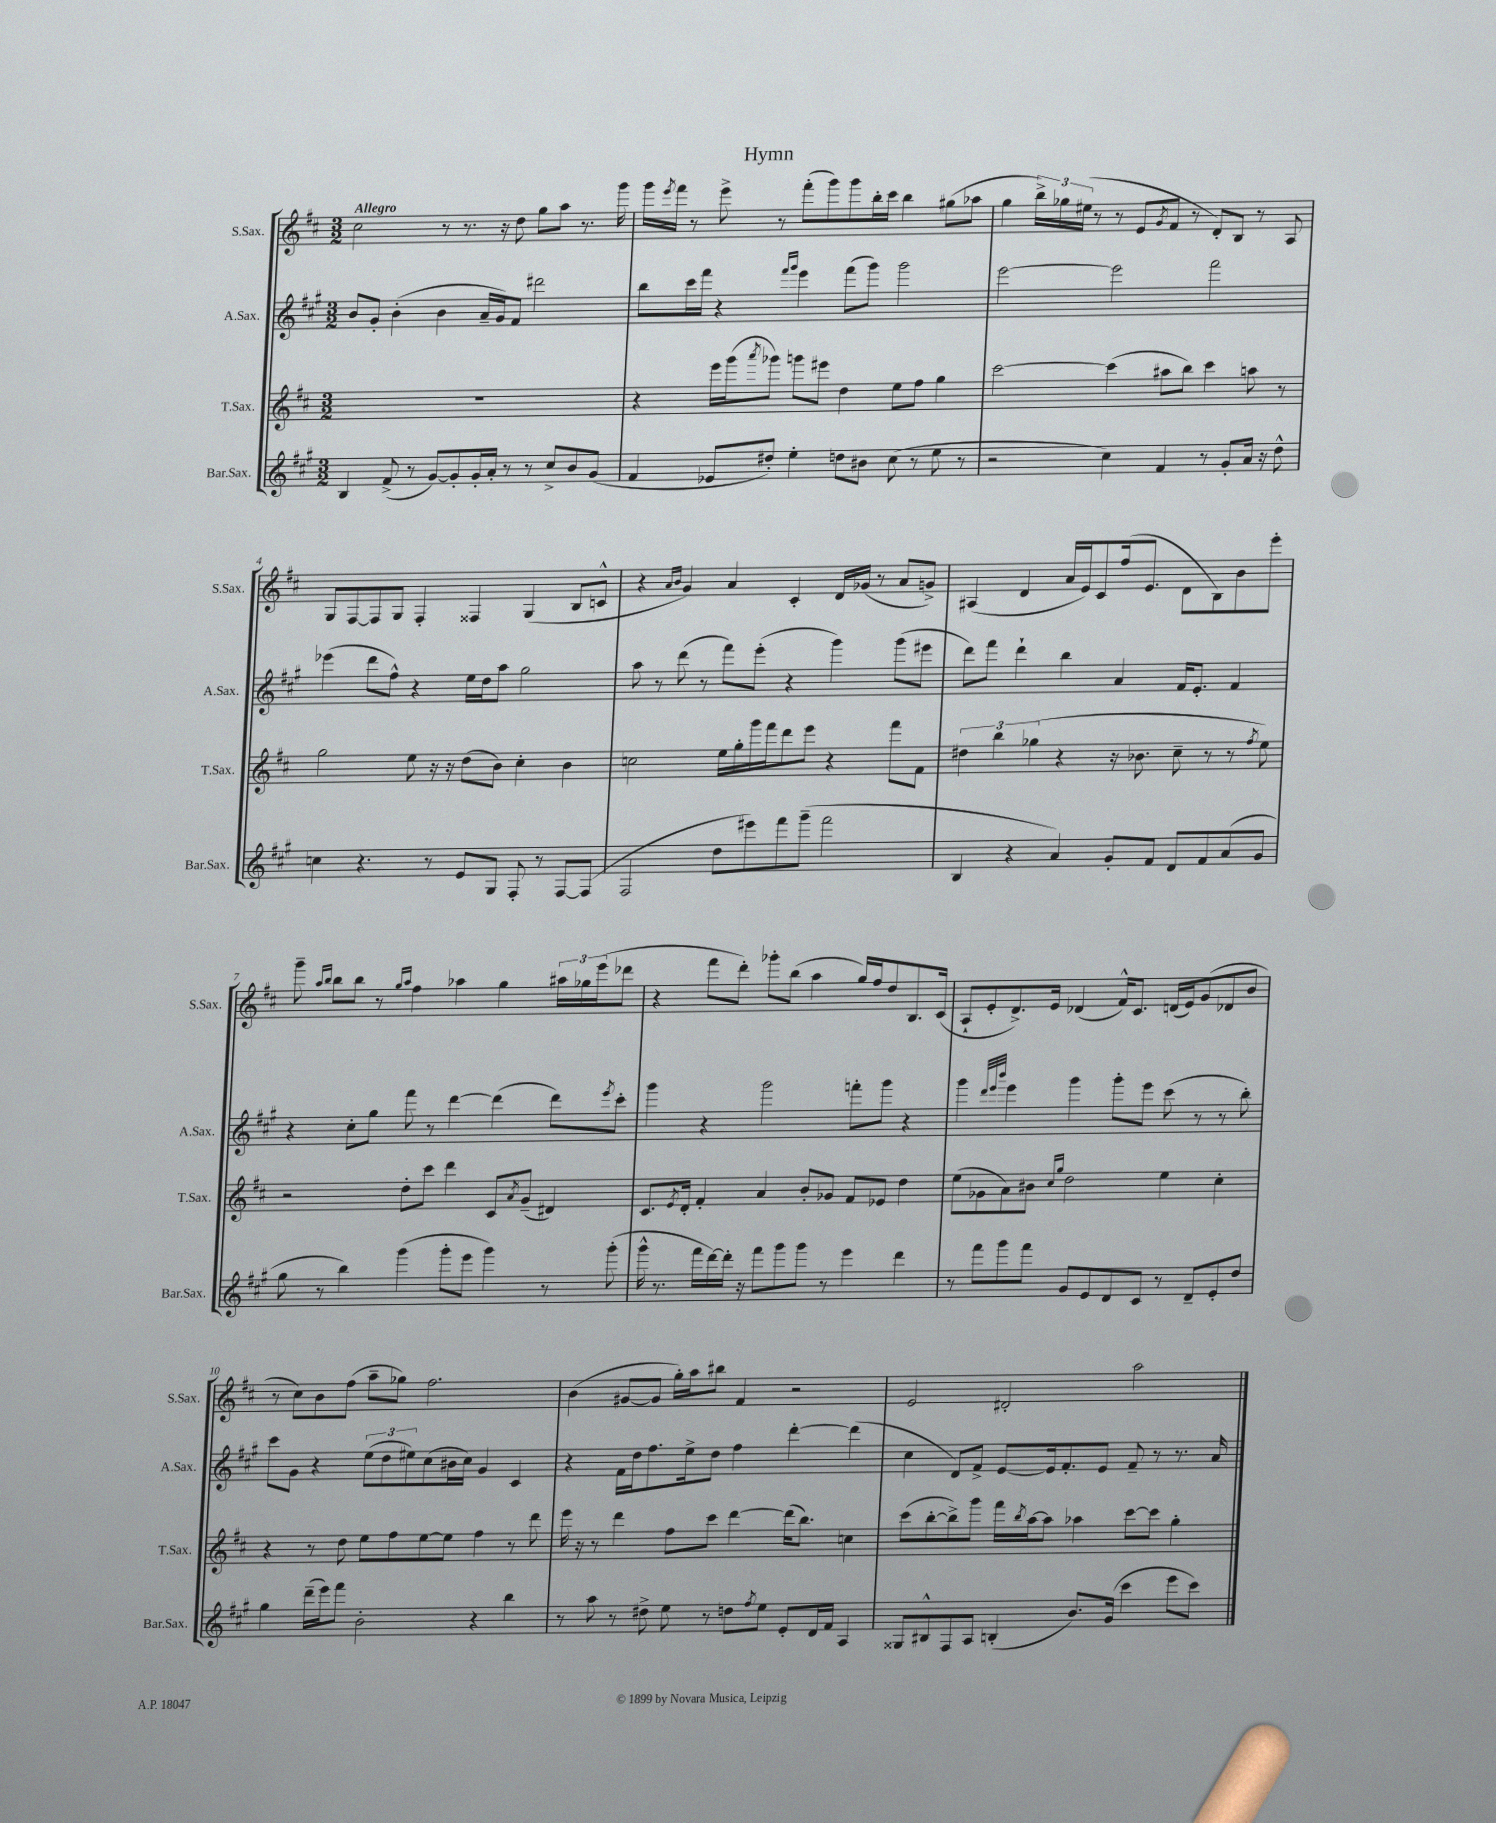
\header { title = "Hymn" }
<<
\new StaffGroup <<
\new Staff = "s0" \with { instrumentName = "S.Sax." shortInstrumentName = "S.Sax." } {
    \clef treble \key d \major \numericTimeSignature \time 3/2 \tempo "Allegro"
    cis''2 r8 r8. r16 d''8 g''8 a''8 r8. g'''16 |
    g'''16 \acciaccatura { e'''8 } fis'''16 r8 e'''8-> r8 fis'''8-.( g'''8) g'''8 b''16-. cis'''16 b''4 gis''8( aes''8 |
    g''4 \tuplet 3/2 { b''16->) ges''16 eis''16( } r8 r8 e'8 \acciaccatura { g'8 } fis'8 r8 d'8-.) b8 r8 a8 |
    g8 fis8~ fis8 g8 fis4-. fisis4 g4( b8 c'8-^ |
    r4 \grace { a'16 b'16 } g'4) a'4 cis'4-. d'16 ges'16( r8 a'8 g'8->) |
    ais4( d'4 a'16 e'16) cis'8 fis''16( e'8. d'8 b8) b'8 e'''8-. |
    g'''8-- \grace { a''16 b''16 } b''8 b''8 r8 \grace { g''16 a''16 } fis''4 aes''4 g''4 \tuplet 3/2 { ais''16 ges''16 e'''16( } des'''8 |
    r4 fis'''8 d'''8-.) ges'''8-. b''8( a''4 g''16) fis''16 d''8 b8. cis'16( |
    a8-! e'8-. d'8.->) e'16 des'4( fis'16-^) cis'8. d'16( e'16) g'8( des'8 b'8 |
    r8 cis''8) b'8 fis''8( a''8-- ges''8) fis''2. |
    b'4( gis'8~ gis'8 g''16-.) a''16 bis''8 fis'4 r2 |
    e'2 dis'2-. a''2 \bar "|." |
}
\new Staff = "s1" \with { instrumentName = "A.Sax." shortInstrumentName = "A.Sax." } {
    \clef treble \key a \major \numericTimeSignature \time 3/2
    b'8 gis'8-. b'4-.( b'4 a'16-- gis'16) fis'8 dis'''2 |
    b''8 cis'''16 fis'''16 r4 \grace { fis'''16 gis'''16 } e'''4 fis'''8( gis'''8) gis'''2 |
    e'''2~ e'''2 fis'''2 |
    ees'''4( d'''8 fis''8-^) r4 e''16 d''16 a''8 gis''2 |
    a''8 r8 d'''8( r8 fis'''8) e'''8-.( r4 gis'''4) gis'''8( eis'''8 |
    d'''8) fis'''8 d'''4-! b''4 a'4 fis'16 e'8.-. fis'4 |
    r4 cis''8-. gis''8 fis'''8 r8 d'''4~ d'''4( d'''8) \acciaccatura { e'''8 } cis'''8-. |
    gis'''4 r4 gis'''2 f'''8-. gis'''8 r4 |
    gis'''4 \grace { d'''32 e'''32 b'''32 } e'''4 gis'''4 gis'''8-. e'''8 cis'''8( r8 r8 b''8-.) |
    cis'''8 gis'8 r4 \tuplet 3/2 { e''8( d''8 eis''8) } cis''8( bis'16 cis''16) gis'4 cis'4 |
    r4 fis'16 d''16 fis''8. e''16-> d''8 fis''4 d'''4~-. d'''4( |
    cis''4 d'8) fis'8-> e'8~ e'16 fis'8.-. e'8 fis'8-- r8 r8. a'16 \bar "|." |
}
\new Staff = "s2" \with { instrumentName = "T.Sax." shortInstrumentName = "T.Sax." } {
    \clef treble \key d \major \numericTimeSignature \time 3/2
    R1. |
    r4 e'''16 g'''16( \acciaccatura { a'''8 } ges'''8) g'''8 eis'''8 d''4 e''8 fis''8 g''4 |
    cis'''2~ cis'''4( ais''8 b''8) cis'''4 a''8 r8 |
    g''2 e''8 r16 r16 d''8( b'8) cis''4-. b'4 |
    c''2 e''16 g''16-. g'''16 fis'''16 d'''8 e'''8 r4 fis'''8 fis'8 |
    \tuplet 3/2 { dis''4 b''4 ges''4( } r4 r16 bes'8. cis''8-- r8 r8 \acciaccatura { fis''8 } e''8) |
    r2 d''8-. cis'''8 d'''4 cis'8 \acciaccatura { a'8 } g'8--( dis'4) |
    cis'8. \acciaccatura { e'8 } d'16-. fis'4-. a'4 b'8-. ges'8 fis'8 ees'8 d''4 |
    e''8( ges'8 a'8) bis'8 \grace { cis''16 g''16 } d''2 e''4 cis''4-. |
    r4 r8 d''8 e''8 fis''8 e''8~ e''8 fis''4 r8 d'''8 |
    e'''16 r16 r8 d'''4 fis''8 cis'''8 d'''4~ d'''16( b''8.) c''4 |
    cis'''8( b''8~-. b''8->) g'''8 fis'''16 \acciaccatura { b''8 } a''16~ a''8 aes''4 cis'''8~ cis'''8 g''4-. \bar "|." |
}
\new Staff = "s3" \with { instrumentName = "Bar.Sax." shortInstrumentName = "Bar.Sax." } {
    \clef treble \key a \major \numericTimeSignature \time 3/2
    b4 fis'8->( r8 gis'8~) gis'8-. gis'16-. a'16-. r8 r8 cis''8-> b'8 gis'8( |
    fis'4 ees'8 dis''8-.) e''4-. d''8 bis'8 cis''8( r8 e''8 r8 |
    r2 cis''4) fis'4 r8 gis'8-. a'16 r16 d''8-^ |
    c''4 r4. r8 e'8 gis8 fis8-. r8 fis8~ fis8( |
    fis2 d''8 eis'''8) fis'''8 gis'''8--( fis'''2 |
    b4 r4 a'4) gis'8-. fis'8 d'8 fis'8 a'8( gis'8 |
    gis''8 r8 b''4) gis'''4( gis'''8-. e'''8 gis'''4) r8 gis'''8-.( |
    gis'''16-^ r8. fis'''16 d'''16~) d'''16-. r16 fis'''8 gis'''8 gis'''8 r8 e'''4 d'''4 |
    r8 fis'''8 gis'''8 fis'''8 gis'8 e'8 d'8 cis'8 r8 d'8-- e'8-. d''8 |
    gis''4 d'''16--( e'''16) fis'''8 b'2-. r4 b''4 |
    r8 a''8 r8 dis''8-> e''8 r8 d''8 \acciaccatura { fis''8 } e''8 e'8-. d'16 fis'16 a4 |
    gisis8 bis8-^ fis8 a8 b4-.( b'8.) gis'16( cis'''4 e'''8 cis'''8) \bar "|." |
}
>>
>>
